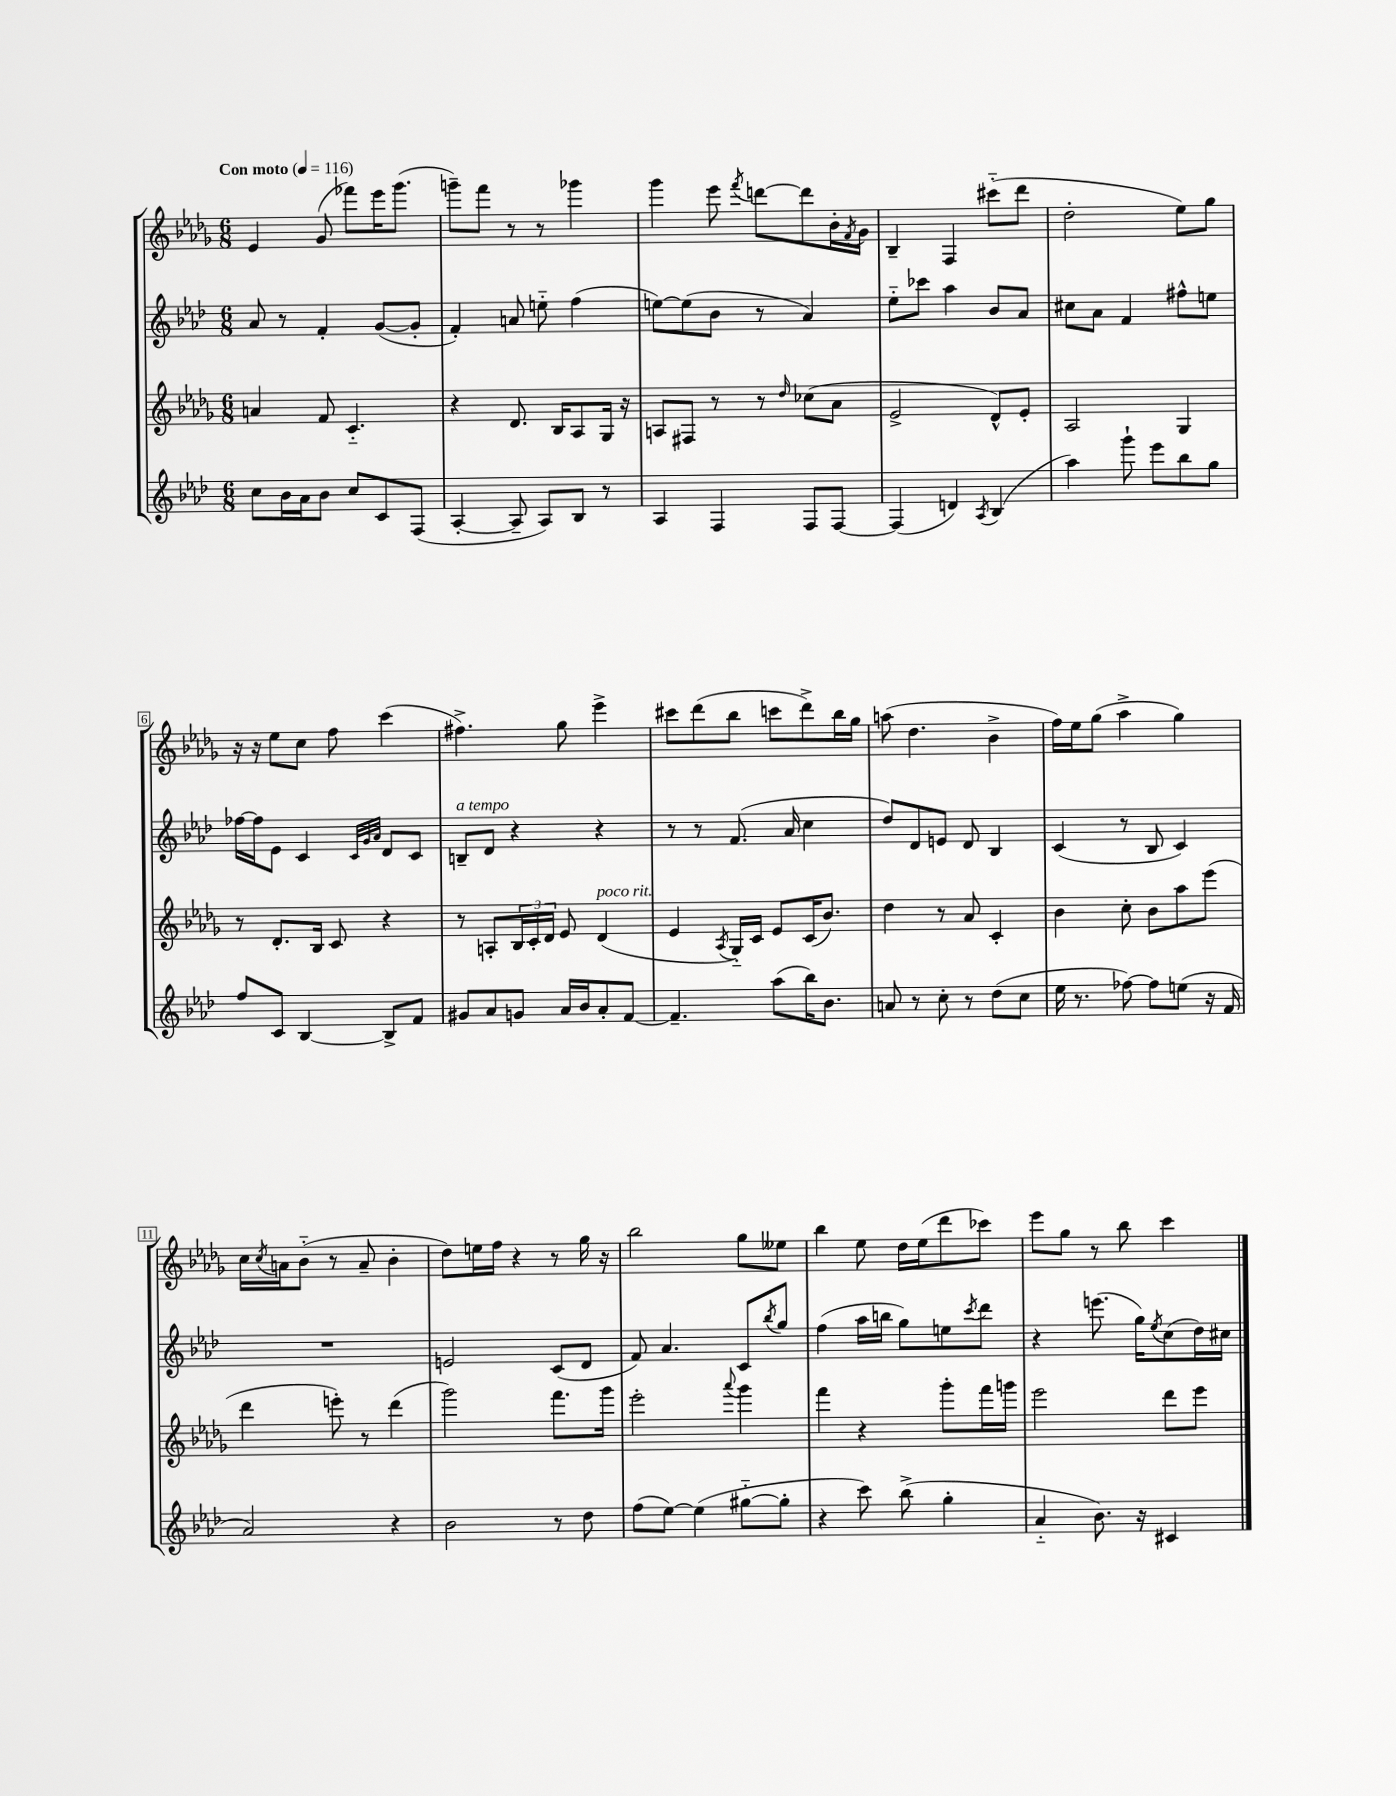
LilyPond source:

<<
\new StaffGroup <<
\new Staff = "s0" {
    \clef treble \key des \major \numericTimeSignature \time 6/8 \tempo "Con moto" 4 = 116
    ees'4 ges'8( fes'''8) ees'''16 ges'''8.( |
    g'''8--) f'''8 r8 r8 ges'''4 |
    ges'''4 ees'''8 \acciaccatura { f'''8 } d'''8~ d'''8 bes'16-. \acciaccatura { f'8 } ges'16 |
    bes4-- f4 cis'''8-_( des'''8 |
    des''2-. ees''8) ges''8 |
    r16 r16 ees''8 c''8 f''8 c'''4( |
    fis''4.->) ges''8 ees'''4-> |
    cis'''8 des'''8( bes''8 c'''8 des'''8->) bes''16 ges''16 |
    a''8( des''4. bes'4-> |
    f''16) ees''16 ges''8( aes''4-> ges''4) |
    c''16 \acciaccatura { c''8 } a'16 bes'8-_( r8 a'8-- bes'4-. |
    des''8) e''16 f''16 r4 r8 ges''16 r16 |
    bes''2 ges''8 eeses''8 |
    bes''4 ees''8 des''16 ees''16( des'''8 ces'''8) |
    ees'''8 ges''8 r8 bes''8 c'''4 \bar "|." |
}
\new Staff = "s1" {
    \clef treble \key aes \major \numericTimeSignature \time 6/8
    aes'8 r8 f'4-. g'8~( g'8-. |
    f'4-.) a'8 e''8-_ f''4( |
    e''8~) e''8( bes'8 r8 aes'4) |
    ees''8-_ ces'''8 aes''4 bes'8 aes'8 |
    cis''8 aes'8 f'4 fis''8-^ e''8 |
    fes''16~ fes''16 ees'8 c'4 \grace { c'32 g'32 aes'32 } des'8 c'8 |
    b8--^\markup { \italic "a tempo" } des'8 r4 r4 |
    r8 r8 f'8.( aes'16 c''4 |
    des''8) des'8 e'8 des'8 bes4 |
    c'4( r8 bes8 c'4) |
    R2. |
    e'2 c'8( des'8 |
    f'8) aes'4. c'8 \acciaccatura { bes''8 } g''8 |
    f''4( aes''16 b''16 g''8) e''8 \acciaccatura { c'''8 } des'''8 |
    r4 e'''8.( g''16) \acciaccatura { ees''8 } c''8( des''16) cis''16 \bar "|." |
}
\new Staff = "s2" {
    \clef treble \key des \major \numericTimeSignature \time 6/8
    a'4 f'8 c'4.-_ |
    r4 des'8. bes16 aes8 ges16 r16 |
    a8 fis8 r8 r8 \grace { des''16 } ces''8( aes'8 |
    ees'2-> des'8-^) ees'8-. |
    aes2 ges4 |
    r8 des'8.-. bes16 c'8 r4 |
    r8 a8-. \tuplet 3/2 { bes16 c'16-. des'16 } ees'8 des'4^\markup { \italic "poco rit." }( |
    ees'4 \acciaccatura { aes8 } ges16-_) c'16 ees'8 c'16( bes'8.) |
    des''4 r8 aes'8 c'4-. |
    bes'4 c''8-. bes'8 aes''8 ees'''8( |
    des'''4 e'''8-.) r8 des'''4( |
    ges'''2) f'''8. ges'''16 |
    ees'''2-. \appoggiatura { aes'''8 } ges'''4 |
    f'''4 r4 ges'''8-. f'''16 g'''16 |
    ees'''2 des'''8 ees'''8 \bar "|." |
}
\new Staff = "s3" {
    \clef treble \key aes \major \numericTimeSignature \time 6/8
    c''8 bes'16 aes'16 bes'8 c''8 c'8 f8( |
    aes4~-. aes8-- aes8) bes8 r8 |
    aes4 f4 f8 f8~ |
    f4( d'4) \acciaccatura { aes8 } bes4( |
    aes''4) g'''8-! ees'''8 bes''8 g''8 |
    f''8 c'8 bes4~ bes8-> f'8 |
    gis'8 aes'8 g'8 aes'16 bes'16 aes'8-. f'8~ |
    f'4.-- aes''8( bes''16) bes'8. |
    a'8 r8 c''8-. r8 des''8( c''8 |
    ees''16 r8. fes''8~) fes''8 e''8( r16 f'16 |
    aes'2) r4 |
    bes'2 r8 des''8 |
    f''8( ees''8~) ees''4( gis''8~-_ gis''8-. |
    r4 c'''8) bes''8->( g''4-. |
    aes'4-_ bes'8.) r16 cis'4 \bar "|." |
}
>>
>>
\layout { \context { \Score \override BarNumber.stencil = #(make-stencil-boxer 0.1 0.3 ly:text-interface::print) } }
